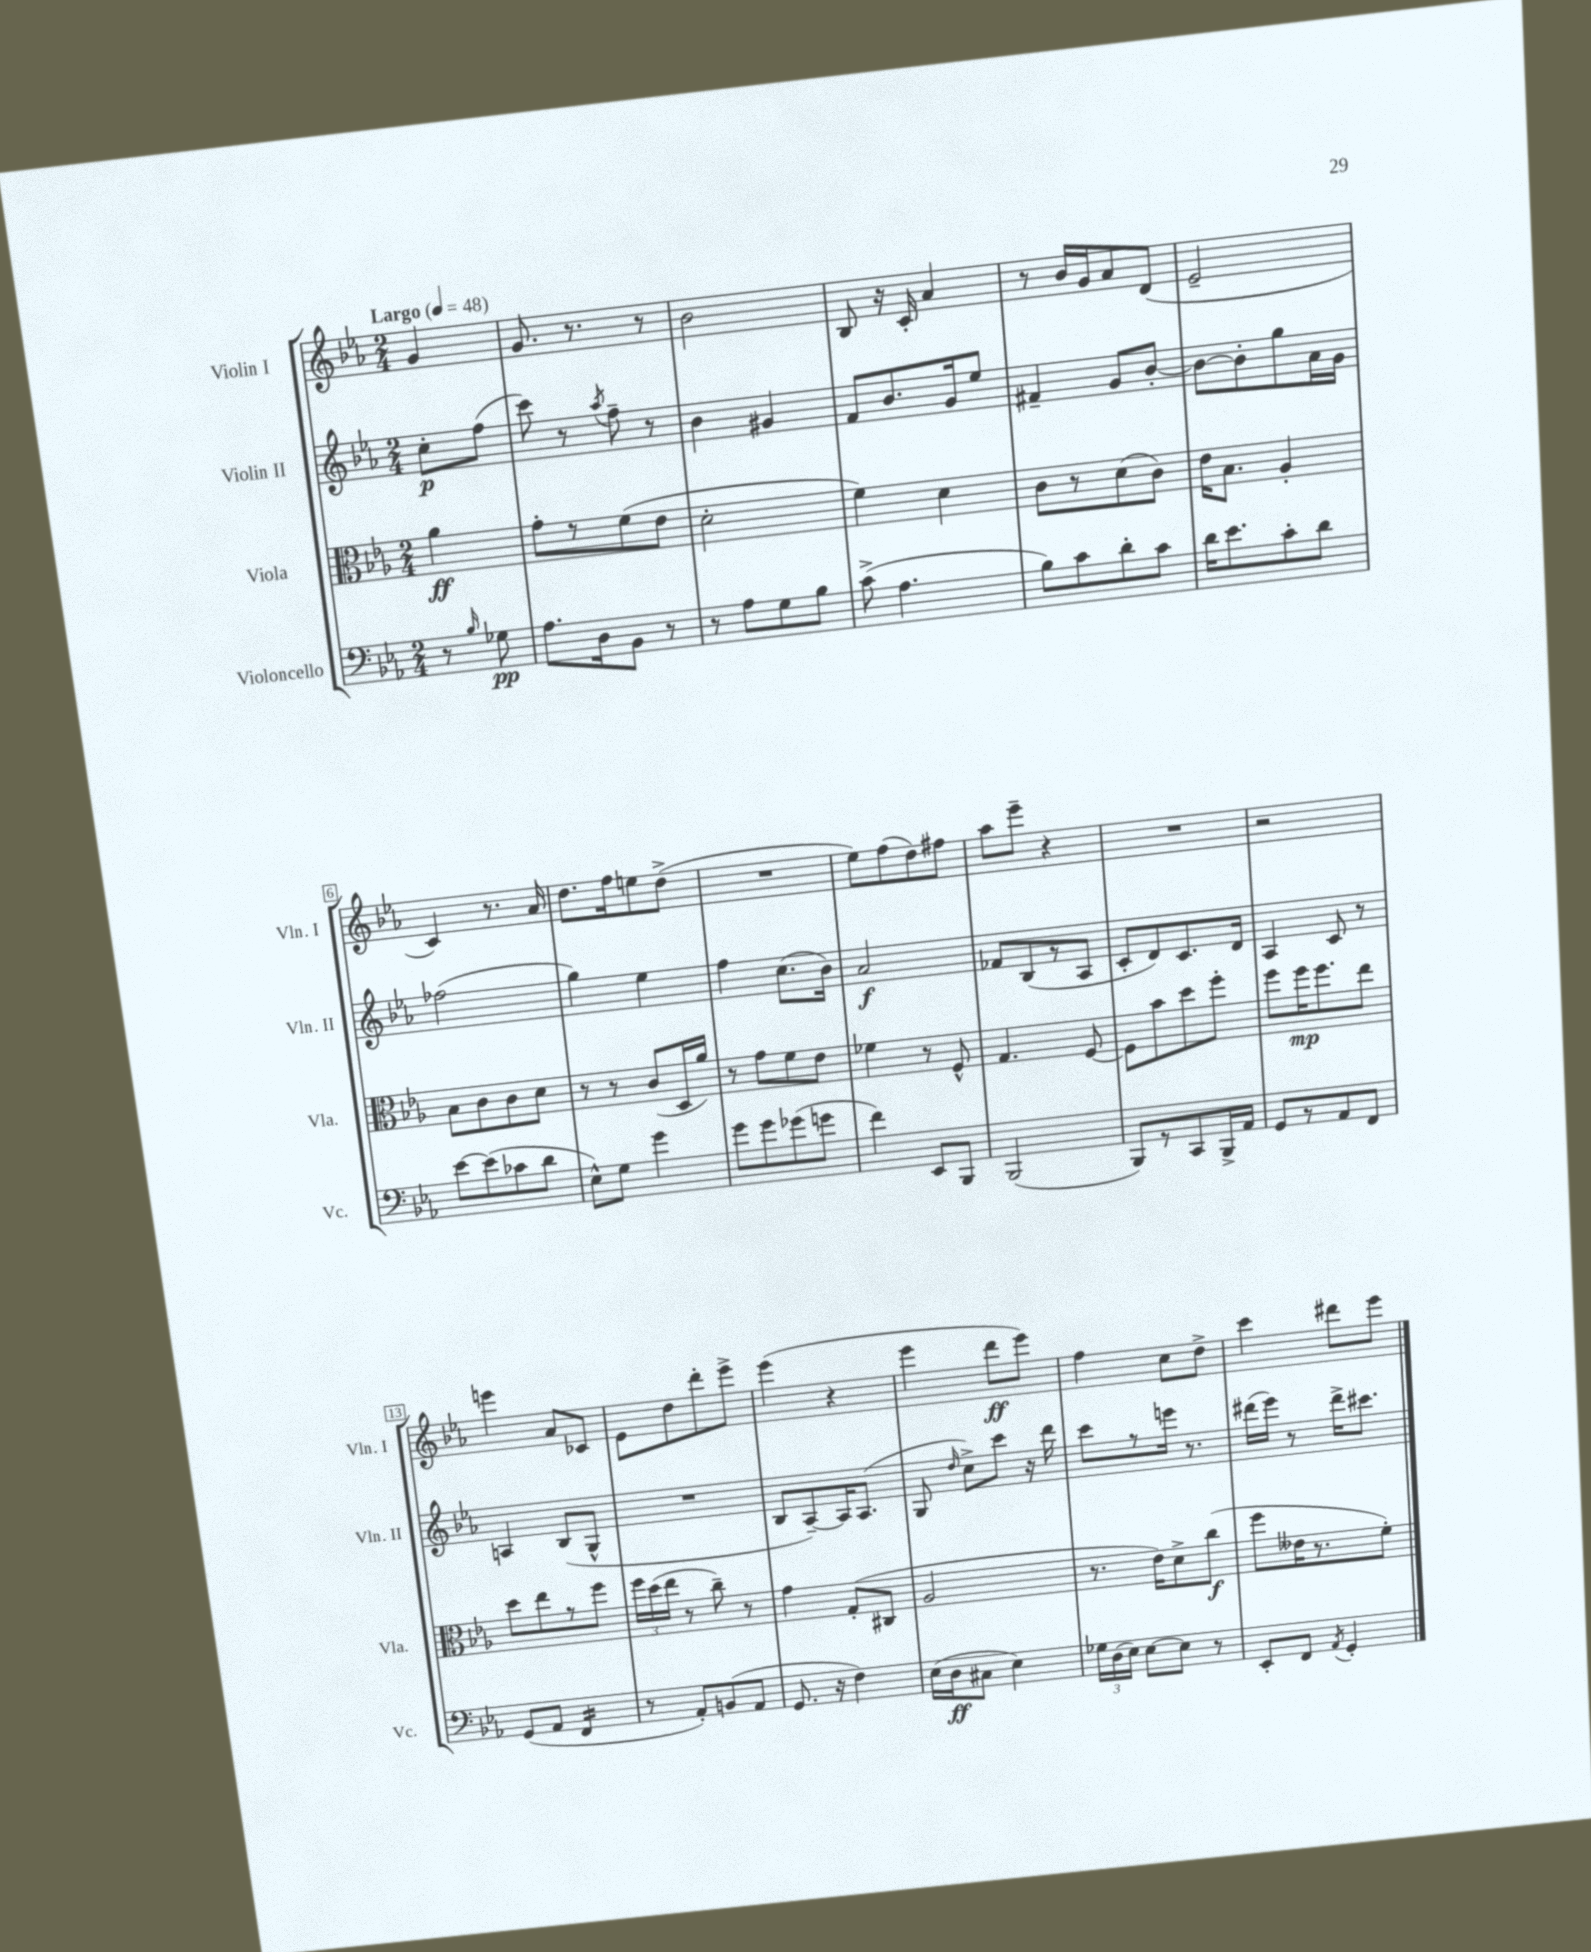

**kern	**kern	**kern	**kern
*staff4	*staff3	*staff2	*staff1
*clefF4	*clefC3	*clefG2	*clefG2
*k[b-e-a-]	*k[b-e-a-]	*k[b-e-a-]	*k[b-e-a-]
*M2/4	*M2/4	*M2/4	*M2/4
*MM48	*MM48	*MM48	*MM48
8r	4a-	8cc'	4g
16qqB-	.	.	.
8G-	.	(8ff	.
=	=	=	=
8.A-	8g'	8ccc)	8.g
.	8r	8r	.
16D	.	.	8.r
.	.	8qaa-	.
8BB-	(8f	8ff~	.
8r	8e-	8r	8r
=	=	=	=
8r	2d'	4b-	2b-
8A-	.	.	.
8G	.	4g#	.
8B-	.	.	.
=	=	=	=
(8c^	4f)	8f	8B-
4.A-	.	8.b-	16r
.	.	.	16c'
.	4d	.	4a-
.	.	16g	.
.	.	8ee-	.
=	=	=	=
8B-)	8c	4f#~	8r
8c	8r	.	16b-
.	.	.	16g
8d'	(8d	8g	8a-
8c	8c)	[8b-'	(8d
=	=	=	=
16d	16e-	8b-_	2e-~
8.e-	8.B-	.	.
.	.	8b-']	.
8c'	4A-'	8gg	.
8d	.	16a-	.
.	.	16g	.
=	=	=	=
[8e-	8B-	(2ff-	4c)
(8e-]	8c	.	.
8c-	8c	.	8.r
8d	8d	.	.
.	.	.	16a-
=	=	=	=
8E-^^)	8r	4gg)	8.dd
8G	8r	.	.
.	.	.	16ff
4g	(8c	4ee-	8ee
.	16D	.	(8dd^
.	16a-)	.	.
=	=	=	=
8g	8r	4ff	2r
8g	8g	.	.
(8g-	8f	(8.cc	.
8g	8e-	.	.
.	.	16b-)	.
=	=	=	=
4f)	4f-	2a-	8ee-)
.	.	.	(8ff
8EE-	8r	.	8dd)
8BBB-	8F^^	.	8ff#
=	=	=	=
(2BBB-	4.G	8f-	8aa-
.	.	(8B-	8eee-~
.	.	8r	4r
.	[8F	8A-	.
=	=	=	=
8BBB-)	8F]	8c'	2r
8r	8b-	8d)	.
8CC	8dd	8.c	.
16BBB-^	8ff'	.	.
16AA-	.	16d	.
=	=	=	=
8GG	8ff	4A-	2r
8r	16ff	.	.
.	8.ff	.	.
8AA-	.	8c	.
8FF	8ee-	8r	.
=	=	=	=
(8GG	8dd	4A	4eee
8AA-	8ee-	.	.
4FF	8r	(8B-	8a-
.	8ff	8G^^	8c-
=	=	=	=
8r	24ff	2r	8e-
.	(24dd	.	.
.	24ee-	.	.
8AA-')	8r	.	8dd
(8BB	8cc~)	.	8ddd'
8AA-	8r	.	8eee-^
=	=	=	=
8.GG	4g	8B-	(4eee-
.	.	[8A-~)	.
16r	.	.	.
4F)	(8G'	16A-]	4r
.	.	(8.A-	.
.	8C#	.	.
=	=	=	=
(16E-	2A-	8G	4eee-
16D	.	.	.
.	.	16qqdd	.
8C#	.	8cc^)	.
4E-)	.	8ccc	8ddd
.	.	16r	8eee-)
.	.	16ddd	.
=	=	=	=
24G-	8.r	8ccc	4ff
(24D	.	.	.
24E-)	.	.	.
[8E-	.	8r	.
.	16e-)	.	.
8E-]	8d^	16eee	8cc
.	.	8.r	.
8r	(8cc	.	8dd^
=	=	=	=
8EE-'	8ff	(16ddd#	4ccc
.	.	16eee-)	.
8FF	16e--	8r	.
.	8.r	.	.
8qAA-	.	.	.
4GG'	.	16ddd#^	8ddd#
.	.	8.ccc#	.
.	8f')	.	8eee-
==	==	==	==
*-	*-	*-	*-
